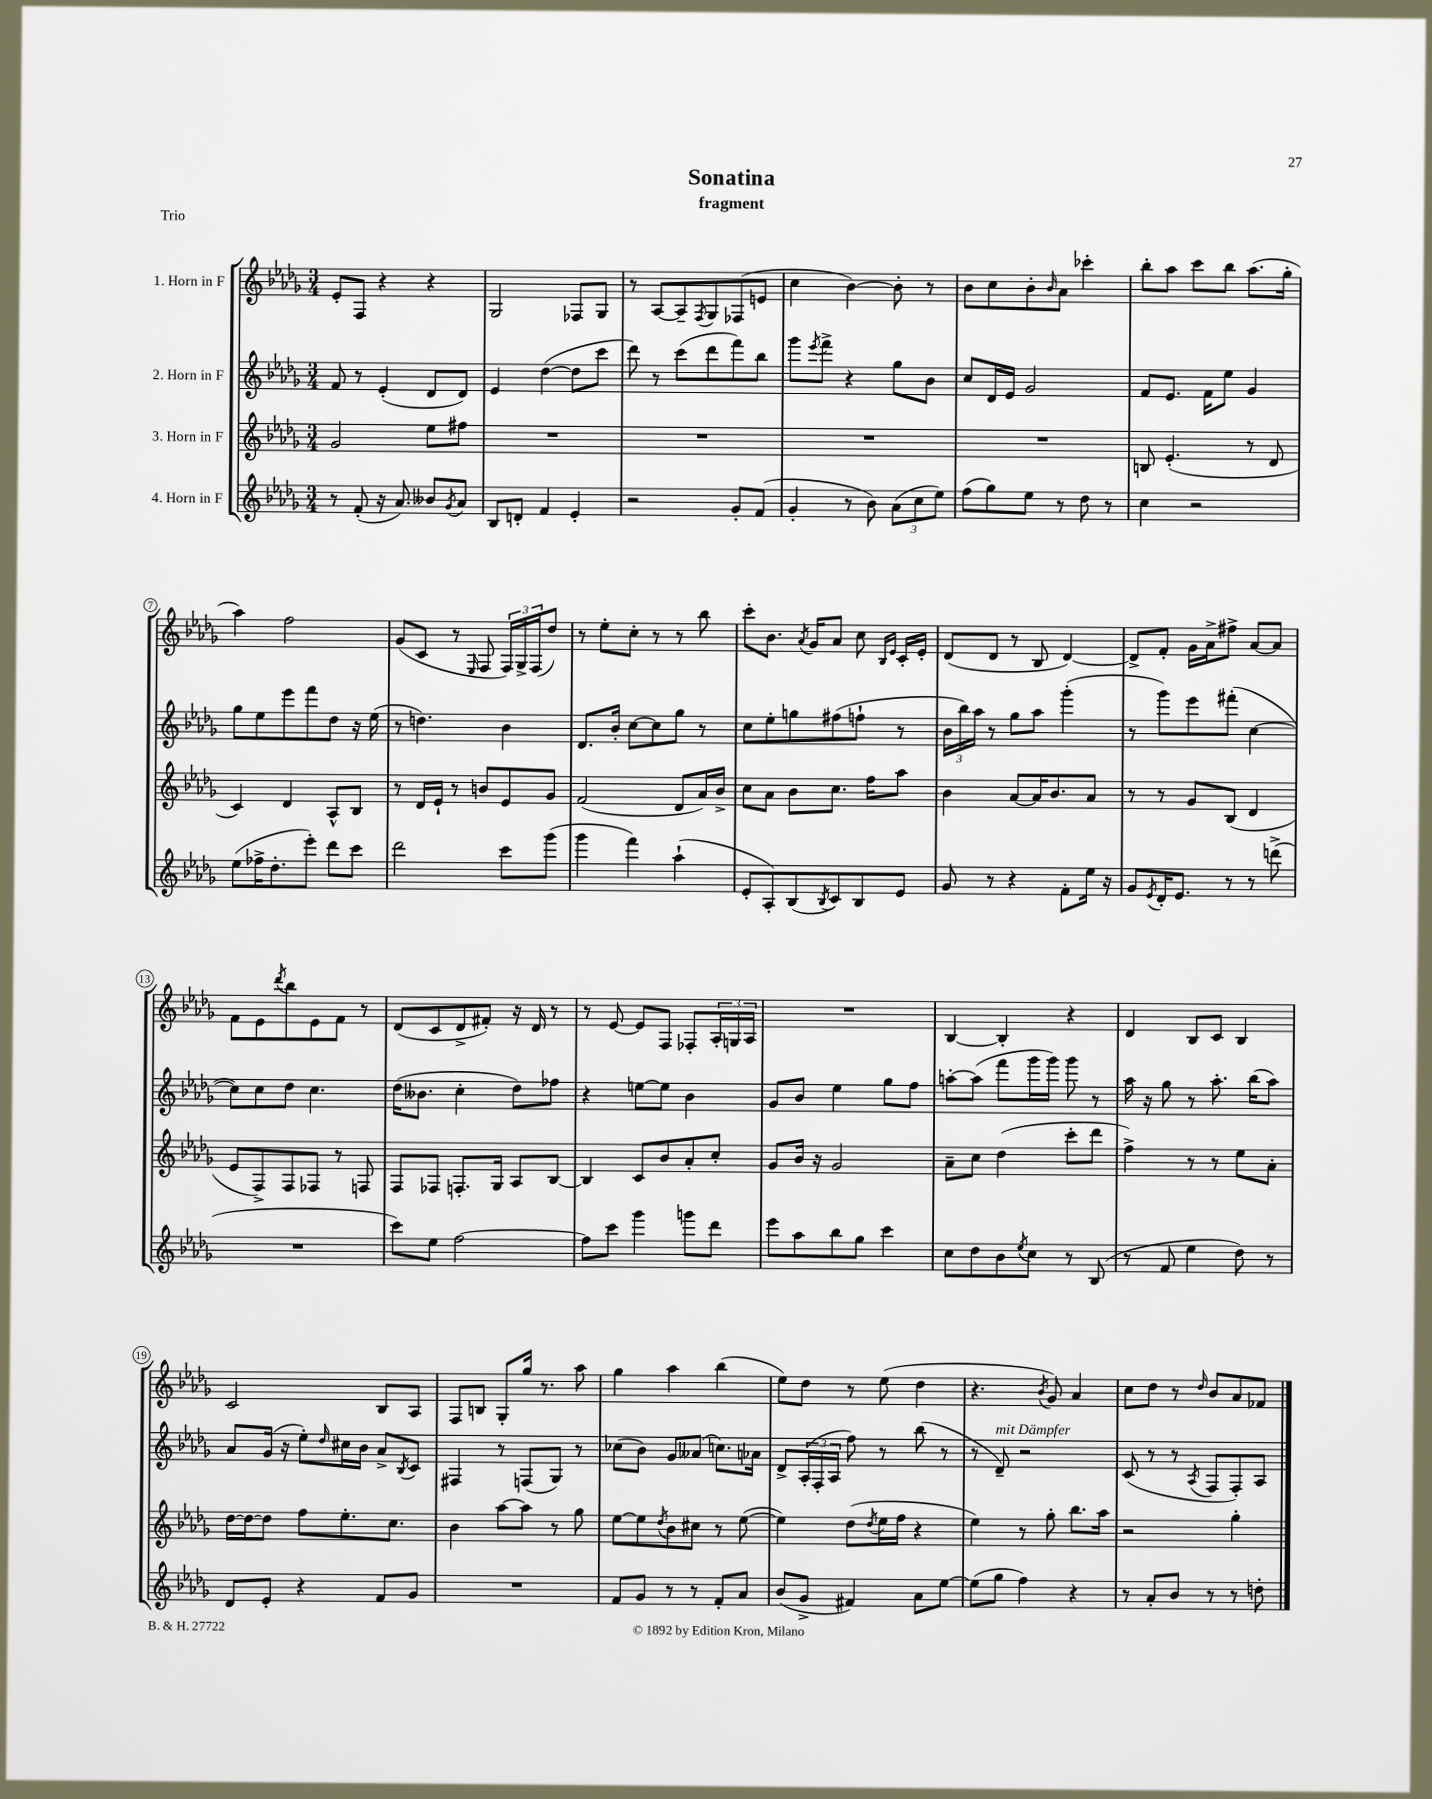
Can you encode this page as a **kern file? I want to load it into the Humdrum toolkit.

**kern	**kern	**kern	**kern
*staff4	*staff3	*staff2	*staff1
*clefG2	*clefG2	*clefG2	*clefG2
*k[b-e-a-d-g-]	*k[b-e-a-d-g-]	*k[b-e-a-d-g-]	*k[b-e-a-d-g-]
*M3/4	*M3/4	*M3/4	*M3/4
8r	2g-	8f	8e-'
(8f'	.	8r	8F
16r	.	(4e-'	4r
8.a-)	.	.	.
8b--	8ee-	8d-	4r
8qg-	.	.	.
8a-	8ff#	8d-)	.
=	=	=	=
8B-	2.r	4e-	2G-
8d'	.	.	.
4f	.	([4dd-	.
4e-'	.	8dd-]	8F-
.	.	8ccc	8G-
=	=	=	=
2r	2.r	8ddd-)	8r
.	.	8r	[8A-
.	.	(8ccc	8A-~]
.	.	.	8qF
.	.	8ddd-	8G-
8g-'	.	8fff)	(8F-
(8f	.	8bb-	8e
=	=	=	=
4g-'	2.r	8ggg-	4cc
.	.	8qeee-	.
.	.	8fff^	.
8r	.	4r	[4b-)
8b-)	.	.	.
(12a-	.	8gg-	8b-']
12cc	.	.	.
.	.	8b-	8r
12ee-)	.	.	.
=	=	=	=
(8ff	2.r	8cc	8b-
8gg-)	.	16d-	8cc
.	.	16e-	.
8ee-	.	2g-	8b-'
.	.	.	16qqb-
8r	.	.	8a-
8dd-	.	.	4ccc-'
8r	.	.	.
=	=	=	=
4cc	8B	8f	8bb-'
.	(4.e-'	8.e-	8aa-
2r	.	.	8ccc
.	.	16f	.
.	.	8ee-	8bb-
.	8r	4g-	(8.aa-
.	8d-	.	.
.	.	.	16gg-'
=	=	=	=
(8ee-	4c)	8gg-	4aa-)
16ff-^	.	8ee-	.
8.dd-'	.	.	.
.	4d-	8eee-	2ff
8eee-')	.	8fff	.
8ddd-	8A-^^	8dd-	.
8ccc	8B-	16r	.
.	.	(16ee-	.
=	=	=	=
2ddd-	8r	8r	(8g-
.	16d-	4.dd)	8c
.	16e-`	.	.
.	8r	.	8r
.	.	.	16qqE-
.	8b	.	8F
8ccc	8e-	4b-	24F)
.	.	.	24G-^
.	.	.	(24F
(8ggg-	8g-	.	8dd-)
=	=	=	=
4ggg-	(2f	8.d-	8r
.	.	.	8ee-'
.	.	16b-'	.
4fff)	.	[8cc	8cc'
.	.	8cc]	8r
(4aa-`	8d-	8gg-	8r
.	16a-)	8r	8bb-
.	16b-^	.	.
=	=	=	=
8e-'	8cc	8cc	8ccc'
8A-')	8a-	8ee-'	8.b-
(8B-	8b-	8gg	.
.	.	.	8qa-
.	.	.	16g-
8qB-	.	.	.
8c)	8.cc	(8ff#	8a-
8B-	.	8ff`	8cc
.	16ff	.	.
.	.	.	16qqB-
.	.	.	16qqe-
8e-	8aa-	8r	16c'
.	.	.	16e-'
=	=	=	=
8g-	4b-	24b-	(8d-
.	.	24bb-)	.
.	.	24aa-	.
8r	.	8r	8d-
4r	[8a-	8gg-	8r
.	16a-]	8aa-	8B-
.	8.b-	.	.
8f'	.	(4ggg-'	[4d-)
16ee-	8a-	.	.
16r	.	.	.
=	=	=	=
8g-	8r	8r	8d-^]
8qe-	.	.	.
16d-'	8r	8ggg-)	8f'
8.e-	.	.	.
.	8g-	8eee-	16g-
.	.	.	16a-^
8r	(8B-	(8fff#'	8ff#^
8r	4d-	[4cc	[8a-
(8ddd^	.	.	8a-]
=	=	=	=
2.r	8e-	8cc])	8f
.	8F^)	8cc	8e-
.	.	.	8qddd-
.	8F	8dd-	8bb-
.	8F-	4.cc	8e-
.	8r	.	8f
.	8F	.	8r
=	=	=	=
8ccc)	8F	(16dd-	(8d-
.	.	8.b--	.
8ee-	8F-	.	8c
[2ff	8.F'	4cc'	8d-^
.	.	.	8f#')
.	16G-	.	.
.	8A-	8dd-)	16r
.	.	.	16d-
.	[8B-	8ff-	8r
=	=	=	=
8ff]	4B-]	4r	8r
8ccc	.	.	[8e-
4ggg-	8c	[8ee	8e-]
.	8b-	8ee]	8F
8ggg	8a-'	4b-	8F-'
8ddd-	8cc'	.	24A-'
.	.	.	24G
.	.	.	24A-
=	=	=	=
8eee-	8g-	8g-	2.r
8aa-	16b-	8b-	.
.	16r	.	.
8bb-	2g-	4ee-	.
8gg-	.	.	.
4ccc	.	8gg-	.
.	.	8ff	.
=	=	=	=
8cc	8a-~	[8aa'	[4B-
8dd-	8cc	(8aa]	.
8b-	(4dd-	8fff	4B-']
8qee-	.	.	.
8cc	.	16ggg-	.
.	.	16ggg-)	.
8r	8ccc'	8ggg-	4r
(8B-	8ddd-	8r	.
=	=	=	=
8r	4ff^)	16aa-	4d-
.	.	16r	.
8f	.	8gg-	.
4ee-	8r	8r	8B-
.	8r	8.aa-'	8c
8dd-)	8ee-	.	4B-
.	.	(16bb-	.
8r	8a-'	8aa-)	.
=	=	=	=
8d-	[16dd-	8a-	2c
.	16dd-_	.	.
8e-'	8dd-]	(16g-	.
.	.	16r	.
4r	8ff	8ee-')	.
.	.	16qqdd-	.
.	8.ee-'	16cc#	.
.	.	16b-	.
8f	.	8a-^	8B-
.	8.cc	.	.
.	.	8qB-	.
8g-	.	8c	8A-
=	=	=	=
2.r	4b-	4F#	8F
.	.	.	8B
.	[8aa-	8r	8G-'
.	8aa-]	(8F	16gg-
.	.	.	8.r
.	8r	8G-)	.
.	8gg-	8r	8aa-
=	=	=	=
8f	[8ee-	(8cc-	4gg-
8g-	8ee-]	8b-)	.
.	8qdd-	.	.
8r	8b-	8g-	4aa-
8r	8cc#	(8a--	.
8f'	8r	8.cc)	(4bb-
8a-	([8ee-	.	.
.	.	16a-	.
=	=	=	=
(8b-	4ee-])	8d-^	8ee-)
8g-^	.	(24A-'	8dd-
.	.	24F'	.
.	.	24A-	.
4f#)	(8dd-	8ff)	8r
.	8qdd-	.	.
.	16ee-	8r	(8ee-
.	16ff	.	.
8a-	4r	(8bb-	4dd-
[8ee-	.	8r	.
=	=	=	=
(8ee-]	4ee-)	8r	4.r
8gg-	.	8d-~)	.
4ff)	8r	2r	.
.	.	.	8qb-
.	8gg-'	.	8g-)
4r	8.bb-	.	4a-
.	16aa-	.	.
=	=	=	=
8r	2r	(8c	8cc
8a-'	.	8r	8dd-
8b-	.	8r	8r
.	.	8qA-	16qqdd-
8r	.	8F	8b-
8r	4gg-'	8F')	8a-
8dd'	.	8A-	8f-
==	==	==	==
*-	*-	*-	*-
